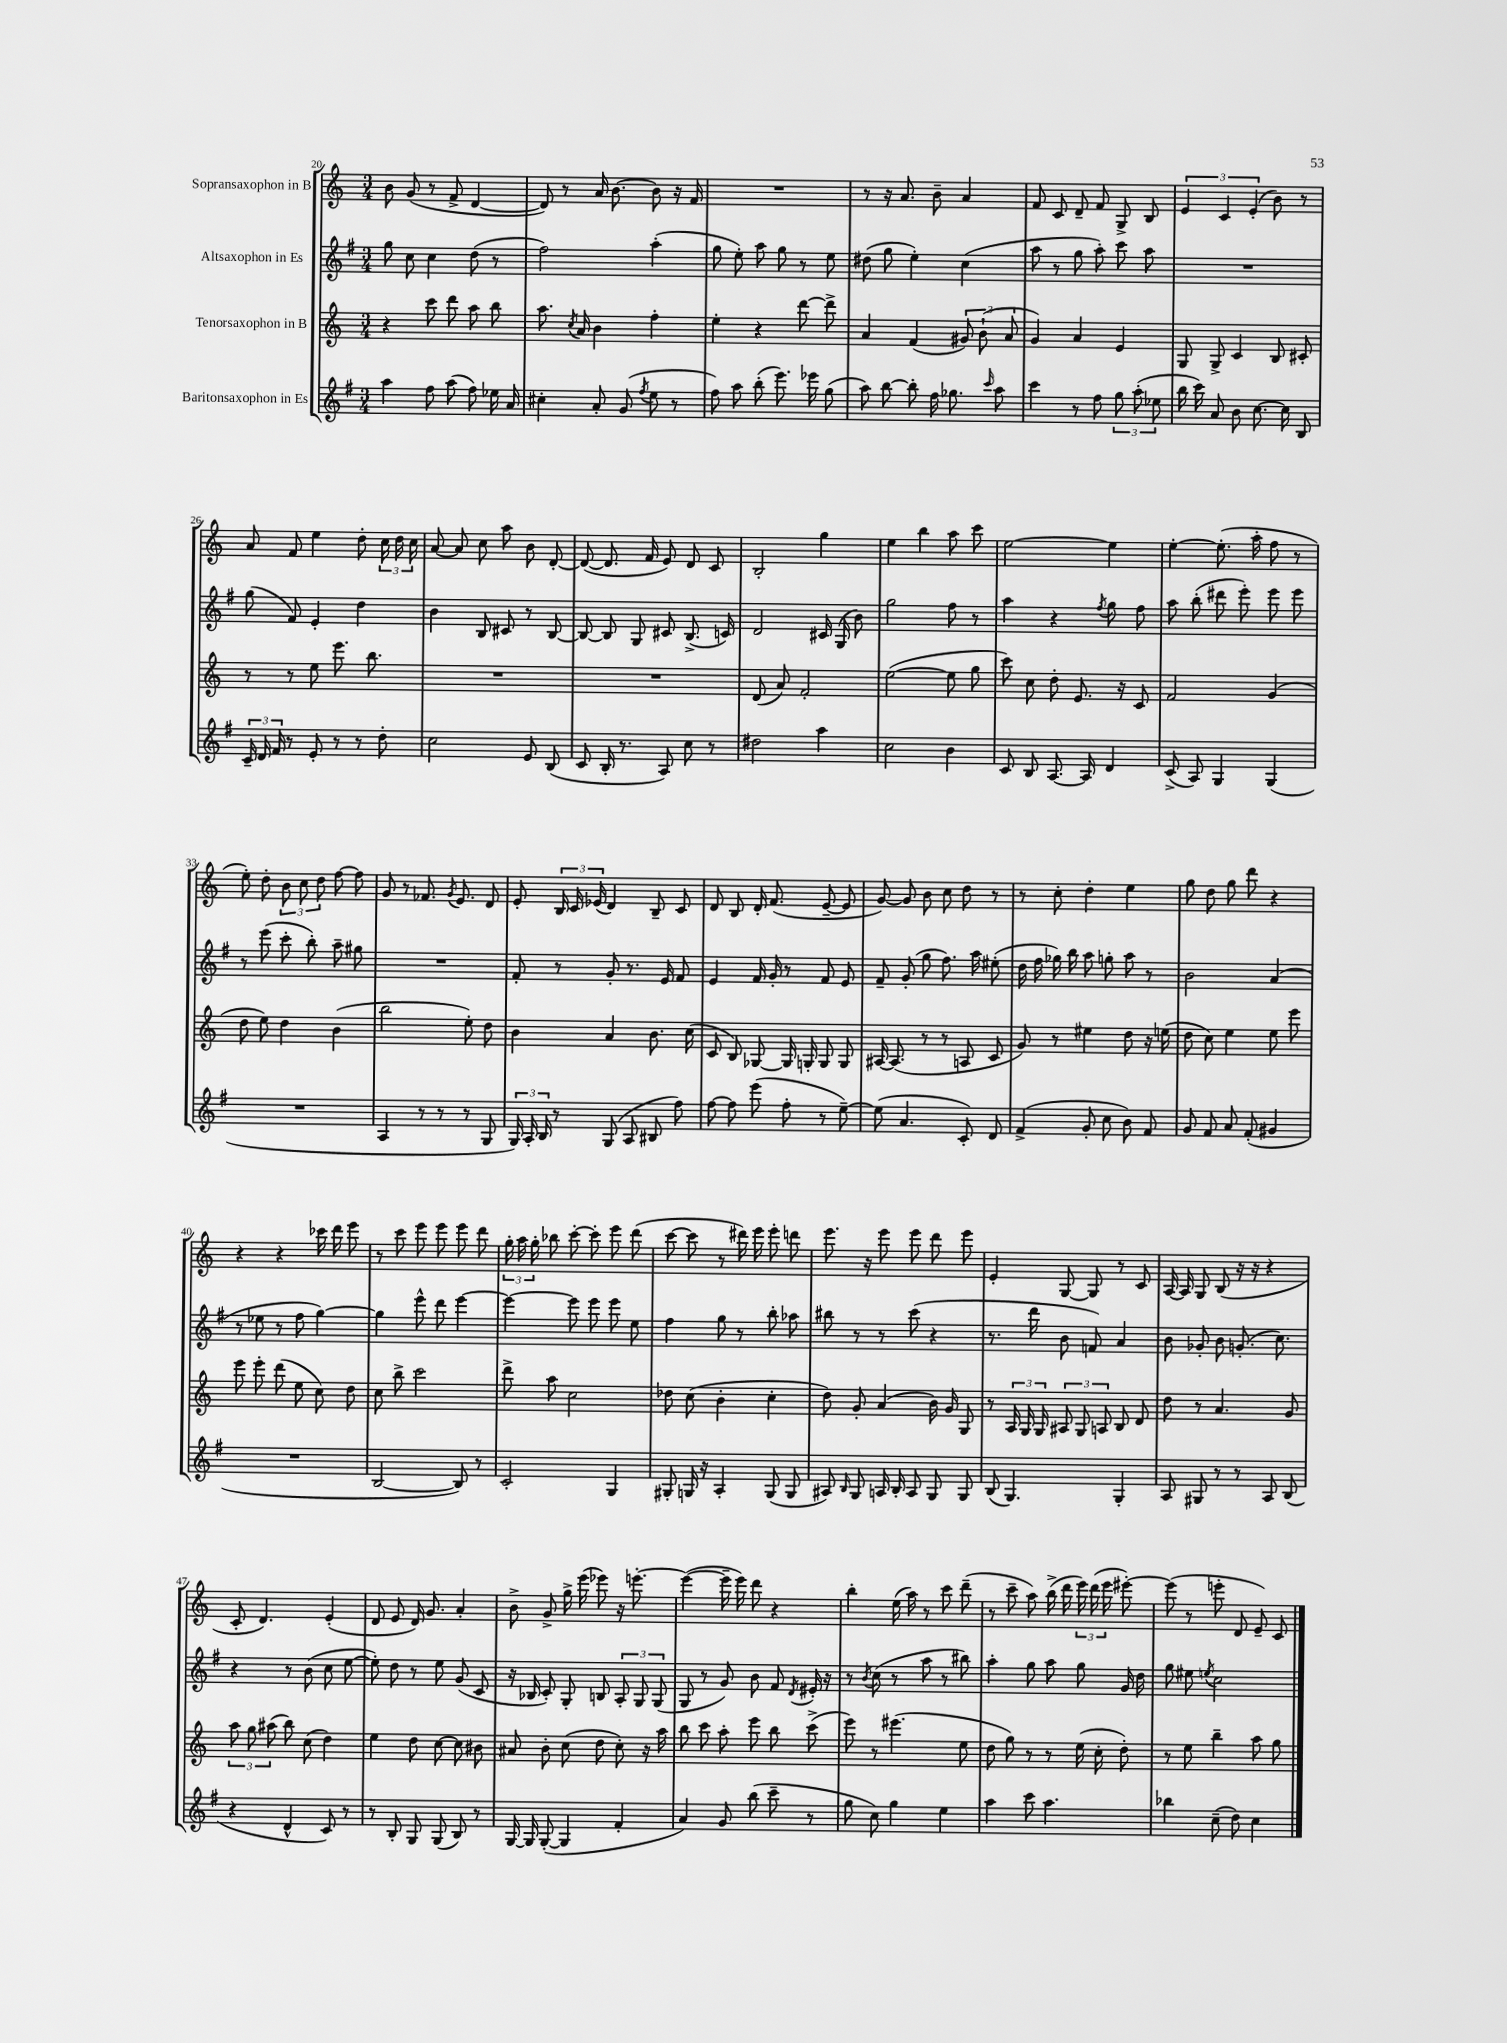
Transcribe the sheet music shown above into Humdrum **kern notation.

**kern	**kern	**kern	**kern
*part4	*part3	*part2	*part1
*staff4	*staff3	*staff2	*staff1
*I"Baritonsaxophon in Es	*I"Tenorsaxophon in B	*I"Altsaxophon in Es	*I"Sopransaxophon in B
*clefG2	*clefG2	*clefG2	*clefG2
*k[f#]	*k[]	*k[f#]	*k[]
*M3/4	*M3/4	*M3/4	*M3/4
=20	=20	=20	=20
4aa\	4r	8gg\	8b\
.	.	8cc\	(8g/
8ff#\	8ccc\	4cc\	8r
(8aa\	8ddd\	.	8f^/
8ff#\)	8aa\	(8dd\	[4d/
16ee-X\	8bb\	8r	.
16a/	.	.	.
=21	=21	=21	=21
4cc#X'\	8.aa\	2ff#\)	8d/])
.	.	.	8r
.	8qcc/	.	.
.	16a/	.	.
8a'/	4b\	.	16a/
.	.	.	[8.b\
(8g/	.	.	.
8qff#/	.	.	.
8ee\	4ff'\	(4aa'\	8b\]
8r	.	.	16r
.	.	.	16f/
=22	=22	=22	=22
8ff#\)	4ee'\	8gg\	2.r
8aa\	.	8ee'\)	.
(8bb'\	4r	8aa\	.
8.eee\)	.	8gg\	.
.	[8ddd\	8r	.
16eee-X\	.	.	.
(8gg\	8ddd^\]	8ee\	.
=23	=23	=23	=23
8aa\)	4a/	(8dd#X\	8r
[8bb\	.	8gg\	16r
.	.	.	8.a/
8bb'\]	(4f/	4ee'\)	.
16ff#\	.	.	8b~\
8.gg-X\	.	.	.
.	12g#X/)	(4cc\	4a/
.	(12b`\	.	.
16qqccc/	.	.	.
8aa\	.	.	.
.	12a/	.	.
=24	=24	=24	=24
4ccc\	4g/)	8aa\	8f/
.	.	8r	8c/
8r	4a/	8gg\	8d~/
8ff#\	.	8aa'\)	8f/
12gg\	4e/	8ccc\	8G^/
(12aa'\	.	.	.
.	.	8aa\	8B/
12ee-X\	.	.	.
=25	=25	=25	=25
16bb\	8G/	2.r	6e/
16ccc\)	.	.	.
8a/	8G^/	.	.
.	.	.	6c/
8b\	4c/	.	.
.	.	.	(6e'/
[8.cc\	.	.	.
.	8B/	.	8b\)
16cc\]	.	.	.
8B/	8c#X'/	.	8r
!!LO:LB:g=z
=26	=26	=26	=26
24c~/	8r	(8gg\	8a/
24d/	.	.	.
24f#/	.	.	.
8r	8r	8f#/)	8f/
8e'/	8ee\	4e'/	4ee\
8r	8.eee\	.	.
8r	.	4dd\	8dd'\
.	8.bb\	.	.
8dd'\	.	.	24cc\
.	.	.	24dd\
.	.	.	24cc\
=27	=27	=27	=27
2cc\	2.r	4b\	[8a/
.	.	.	8a/]
.	.	8B/	8cc\
.	.	8c#X/	8aa\
8e/	.	8r	8b\
(8B/	.	[8B/	[8d'/
=28	=28	=28	=28
8c/	2.r	8B/_	(8d/_
16B'/	.	8B/]	8.d/]
8.r	.	.	.
.	.	8G/	.
.	.	.	16f/
8A/)	.	8c#X/	8e/)
8cc\	.	(8.B^/	8d/
8r	.	.	8c/
.	.	16cn/)	.
=29	=29	=29	=29
2dd#X\	(8d/	2d/	2B'/
.	8a/)	.	.
.	2f'/	.	.
4aa\	.	16c#X/	4gg\
.	.	(16G/	.
.	.	8b\)	.
=30	=30	=30	=30
2cc\	([2ee\	2gg\	4ee\
.	.	.	4bb\
4b\	8ee\]	8ff#\	8aa\
.	8gg\	8r	8ccc\
=31	=31	=31	=31
8c/	8ccc\)	4aa\	[2ee\
8B/	8cc\	.	.
[8.A/	8dd'\	4r	.
.	8.e/	.	.
16A/]	.	.	.
.	.	8qff#/	.
4d/	.	8gg\	4ee\]
.	16r	.	.
.	8c/	8ff#\	.
=32	=32	=32	=32
(8c^/	2f/	8aa\	[4ee'\
8A/)	.	(8bb'\	.
4G/	.	8ddd#X\	(8.ee'\]
.	.	8eee'\)	.
.	.	.	16aa'\
(4G/	(4g/	8eee\	8ff\
.	.	8eee\	8r
!!LO:LB:g=z
=33	=33	=33	=33
2.r	8dd\	8r	8ee'\)
.	8ee\)	(8eee\	8dd'\
.	4dd\	8ccc'\	12b\
.	.	.	12cc\
.	.	8bb'\)	.
.	.	.	12dd\
.	(4b\	8aa~\	[8ff\
.	.	8gg#X\	8ff\]
=34	=34	=34	=34
4A/	2bb\	2.r	8g/
.	.	.	8r
8r	.	.	8.f-X/
8r	.	.	.
.	.	.	8qg/
.	.	.	8.e/
8r	8ee'\)	.	.
8G/	8dd\	.	8d/
=35	=35	=35	=35
24G/)	4b\	8f#'/	8e'/
24A'/	.	.	.
24B/	.	.	.
8r	.	8r	24B/
.	.	.	24c/
.	.	.	(24e-X/
(8G/	4a/	8g'/	4d/)
8A/	.	8.r	.
8B#X/	8.b\	.	8B~/
.	.	16e/	.
8ff#\)	.	8f#/	8c/
.	(16cc\	.	.
=36	=36	=36	=36
[8ff#\	8c/	4e/	8d/
8ff#\]	8B/)	.	8B/
(8eee\	[8G-X/	16f#/	16d'/
.	.	16g'/	(8.f/
8ff#'\	16G-/]	8r	.
.	16Gn'/	.	.
8r	8G/	8f#/	[8e~/
[8ee~\)	8G/	8e/	8e/]
=37	=37	=37	=37
(8ee\]	[16A#X/	8f#~/	[8g/)
.	(8.A#/]	.	.
4.a/	.	(8g'/	8g/]
.	8r	8gg\	8b\
.	8r	8.ff#\)	8cc\
8c'/)	8An/	.	8dd\
.	.	16aa\	.
8d/	8c/	(8ee#X'\	8r
=38	=38	=38	=38
(4f#^/	8g/)	16dd\	8r
.	.	16ff#\	.
.	8r	16gg-X\)	8cc'\
.	.	16bb\	.
8g'/	4ee#X\	8aa\	4dd'\
8cc\	.	8ggn'\	.
8b\)	8dd\	8aa\	4ee\
8f#/	16r	8r	.
.	(16een\	.	.
=39	=39	=39	=39
8g/	8dd\	2b\	8gg\
8f#/	8cc\)	.	8dd\
8a/	4ee\	.	8gg\
(8f#'/	.	.	8ddd\
4g#X/	8ee\	(4a/	4r
.	8eee\	.	.
!!LO:LB:g=z
=40	=40	=40	=40
2.r	8eee\	8r	4r
.	8eee'\	8ee-X\	.
.	(8ddd\	8r	4r
.	8ee\	8ff#\	.
.	8cc\)	[4gg\)	16ccc-X\
.	.	.	16ddd\
.	8dd\	.	8eee\
=41	=41	=41	=41
[2B/	8cc\	4gg\]	8r
.	8bb^\	.	8ccc\
.	2ccc\	8eee^^\	8eee\
.	.	8ddd\	8eee\
8B/])	.	[4eee\	8eee\
8r	.	.	8ddd\
=42	=42	=42	=42
2c'/	8ddd^\	4eee\_	24gg'\
.	.	.	24aa\
.	.	.	24gg'\
.	8aa\	.	8bb-X\
.	2cc\	8eee\]	[8ccc'\
.	.	8eee\	8ccc'\]
4G/	.	8eee\	8eee\
.	.	8ee\	(8ddd\
=43	=43	=43	=43
8G#X'/	8dd-X\	4ff#\	[8ccc\
16Gn/	(8cc\	.	8ccc\]
16r	.	.	.
4A'/	4b'\	8gg\	8r
.	.	8r	16ddd#X\)
.	.	.	16eee\
(8G/	4cc'\	8bb'\	8eee'\
8G/	.	8aa-X\	8dddn\
=44	=44	=44	=44
8A#X/)	8dd\)	8bb#X\	8.eee\
16qqB/	.	.	.
8G/	8g'/	8r	.
.	.	.	16r
16An/	(4a/	8r	8eee\
16B'/	.	.	.
8A/	.	(8ccc\	8eee\
8G/	16b\)	4r	8ddd\
.	16g/	.	.
8G/	8G/	.	8eee\
=45	=45	=45	=45
(8B/	8r	8.r	4e'/
4.G/)	24A/	.	.
.	24G/	.	.
.	.	16ddd\	.
.	24G/	.	.
.	12A#X/	8b\	[8G/
.	12G/	.	.
.	.	8fn/)	8G/]
.	12An/	.	.
4G'/	8B/	4a/	8r
.	8d/	.	8c/
=46	=46	=46	=46
8A/	8dd\	8b\	[16A/
.	.	.	16A/]
8G#X/	8r	8g-X'/	8G/
8r	4.a/	8b\	(8B/
8r	.	(8.gn'/	16r
.	.	.	16r
8A/	.	.	4r
.	.	8.cc\)	.
(8B/	8g/	.	.
!!LO:LB:g=z
=47	=47	=47	=47
4r	12aa\	4r	8c'/
.	12gg\	.	.
.	.	.	4.d/)
.	(12aa#X\	.	.
4d^^/	8bb\)	8r	.
.	(8cc\	(8b\	.
8c/)	4dd\)	8cc\	(4e'/
8r	.	[8ee\	.
=48	=48	=48	=48
8r	4ee\	8ee'\])	8d/
8B'/	.	8dd\	8e/
8G/	8dd\	8r	16d/)
.	.	.	8.g/
(8G/	[8cc\	8ee\	.
8B/)	8cc\]	(8g/	4a'/
8r	8b#X\	8c/	.
=49	=49	=49	=49
[16G/	8a#X/	16r	8b^\
16G/]	.	16B-X/	.
([8G'/	8b'\	8c'/)	8g^/
4G/]	(8cc\	8G'/	16gg^\
.	.	.	(16eee\
.	8dd\	8Bn/	8eee-X\)
4f#'/	8cc'\)	12A'/	16r
.	.	.	[8.eeen'\
.	.	12G/	.
.	16r	.	.
.	.	(12G/	.
.	16aa\	.	.
=50	=50	=50	=50
4a/)	8bb\	8G/	(4eee\_
.	8ccc\	8r	.
8g/	8aa'\	8g/)	16eee~\]
.	.	.	16eee\)
(8bb\	8eee\	8b\	8ddd\
8ccc~\	8bb\	8f#/	4r
.	.	8qd/	.
8r	(8ccc^\	16e#X'/	.
.	.	16r	.
=51	=51	=51	=51
8gg\	8eee\)	8r	4bb'\
.	.	8qb/	.
8cc\)	8r	(8cc\	.
4gg\	(4.eee#X\	8r	(16ee\
.	.	.	16aa\)
.	.	8aa\	8r
4ee\	.	8r	8ccc\
.	8ee\	8bb#X\)	(8ddd~\
=52	=52	=52	=52
4aa\	8dd\	4aa'\	8r
.	8gg\)	.	8ccc~\
8ccc\	8r	8gg\	8aa\)
4.aa\	8r	8aa\	(16bb^\
.	.	.	16ddd\
.	(16ee\	8gg\	24eee\)
.	.	.	(24ddd\
.	16cc'\	.	.
.	.	.	24eee\
.	8dd'\)	16g/	[8eee#X'\)
.	.	16dd\	.
=53	=53	=53	=53
4bb-X\	8r	8gg\	(8eee#\]
.	8ee\	8ee#X\	8r
.	.	8qeen/	.
(8cc~\	4bb~\	2cc\	8eeen'\
8dd\)	.	.	8d/
4cc\	8aa\	.	8e~/)
.	8gg\	.	8c/
==	==	==	==
*-	*-	*-	*-
